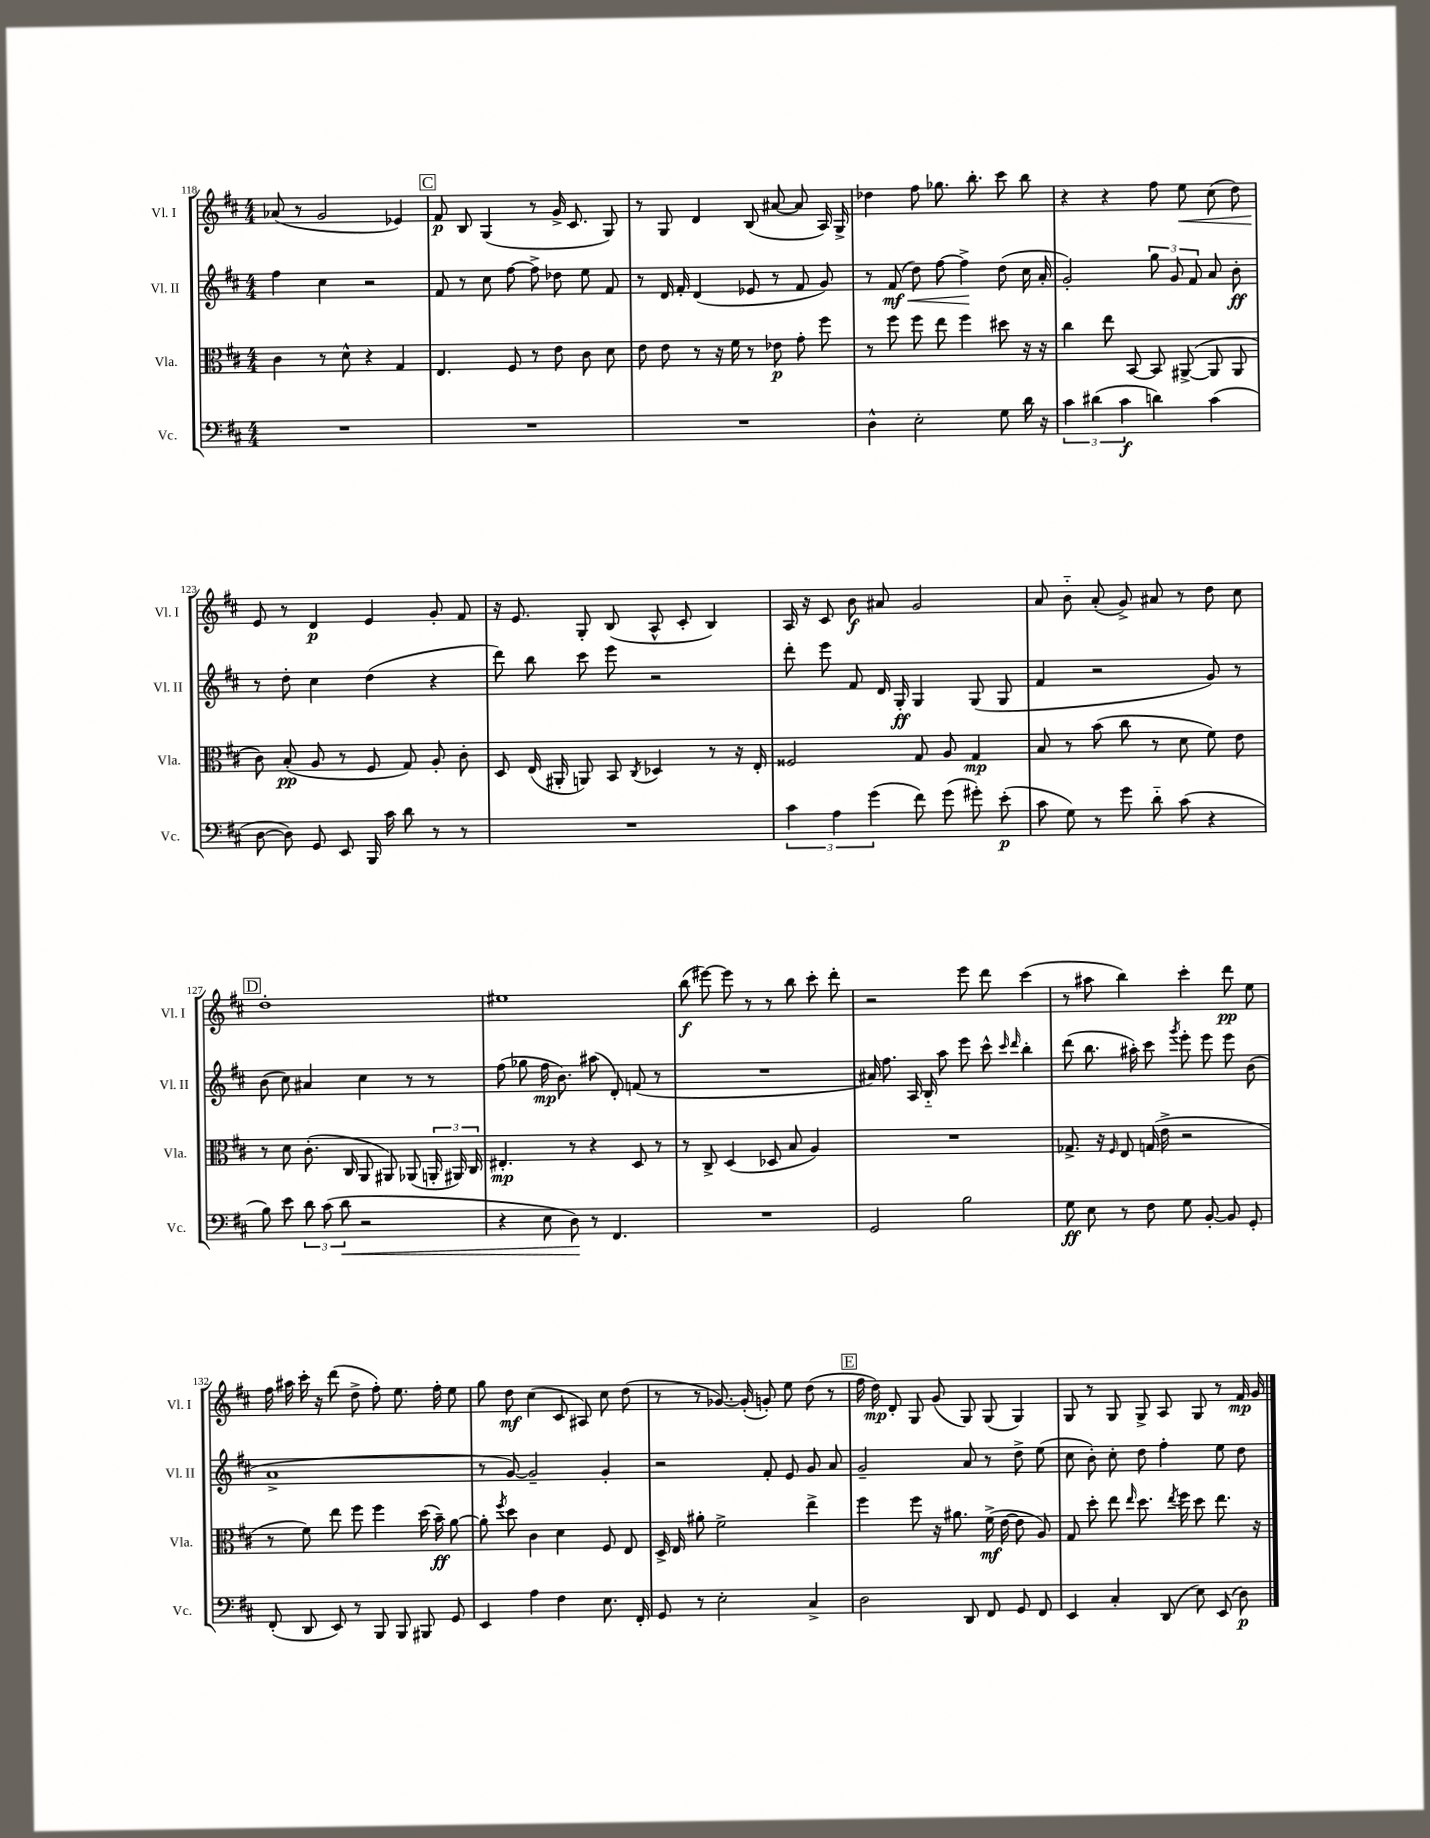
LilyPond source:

<<
\new StaffGroup <<
\new Staff = "s0" \with { instrumentName = "Vl. I" shortInstrumentName = "Vl. I" } {
    \clef treble \key d \major \numericTimeSignature \time 4/4
    \autoBeamOff aes'8( r8 g'2 ees'4) |
    \mark \markup { \box "C" } fis'8\p b8 g4( r8 g'16-> cis'8. g8) |
    r8 g8 d'4 b8( ais'8~ ais'8 a16) g16-> |
    des''4 fis''8 ges''8. b''8.-. cis'''8 b''8 |
    r4 r4 fis''8 e''8\< cis''8( d''8) |
    e'8\! r8 d'4\p e'4 g'8-. fis'8 |
    r16 e'8. g8-. b8( a8-^ cis'8-. b4) |
    a16 r16 cis'8 b'8\f ais'8 g'2 |
    a'8 b'8-_ a'8-.( g'8->) ais'8 r8 d''8 cis''8 |
    \mark \markup { \box "D" } d''1-. |
    eis''1 |
    b''8\f( eis'''8~) eis'''8 r8 r8 b''8 cis'''8-. d'''8-. |
    r2 e'''8 d'''8 cis'''4( |
    r8 ais''8 b''4) cis'''4-. d'''8\pp e''8 |
    fis''16 ais''16 cis'''16-. r16 d'''8( d''8-> fis''8-.) e''8. fis''16-. e''8 |
    g''8 d''8\mf cis''4( cis'8 ais8) cis''8 d''8( |
    r8 r8 ges'8.~) ges'16-.( g'8-.) e''8 d''8( r8 |
    \mark \markup { \box "E" } fis''16 d''16\mp) d'8-. g8 g'8( g8) g8( g4) |
    g8 r8 g8 g8-> a8 g8 r8 fis'16\mp g'16 \bar "|." |
}
\new Staff = "s1" \with { instrumentName = "Vl. II" shortInstrumentName = "Vl. II" } {
    \clef treble \key d \major \numericTimeSignature \time 4/4
    \autoBeamOff fis''4 cis''4 r2 |
    \mark \markup { \box "C" } fis'8 r8 cis''8 fis''8~ fis''8-> des''8 e''8 fis'8 |
    r8 d'16 fis'16-. d'4( ees'8 r8 fis'8 g'8) |
    r8 fis'8\mf\<( d''8) fis''8~ fis''4->\! d''8( cis''16 a'16-. |
    g'2-.) \tuplet 3/2 { g''8 g'8 fis'8 } a'8 b'8-.\ff |
    r8 d''8-. cis''4 d''4( r4 |
    d'''8) b''8 cis'''8 e'''8 r2 |
    d'''8-. e'''8 fis'8 d'16 g16-.\ff g4 g8( g8 |
    fis'4 r2 g'8) r8 |
    \mark \markup { \box "D" } b'8( cis''8) ais'4 cis''4 r8 r8 |
    fis''8( ges''8 fis''16\mp b'8.) ais''8( d'8-.) f'8( r8 |
    R1 |
    ais'16) fis''8. a16 b16-_ a''8 e'''8 cis'''8-^ \grace { cis'''16 d'''16 } b''4-. |
    d'''8( b''8. ais''16-.) cis'''8 \acciaccatura { g'''8 } e'''8-. e'''8 e'''8 b'8( |
    a'1-> |
    r8 g'8~) g'2-- g'4-. |
    r2 fis'8-. e'8 g'8 a'8 |
    \mark \markup { \box "E" } g'2-- a'8 r8 d''8-> e''8( |
    cis''8 b'8-.) cis''8-. d''8 fis''4-. e''8 d''8 \bar "|." |
}
\new Staff = "s2" \with { instrumentName = "Vla." shortInstrumentName = "Vla." } {
    \clef alto \key d \major \numericTimeSignature \time 4/4
    \autoBeamOff cis'4 r8 d'8-^ r4 g4 |
    \mark \markup { \box "C" } e4. fis8 r8 e'8 cis'8 d'8 |
    e'8 e'8 r8 r16 fis'16 r8 ees'8\p g'8-. fis''8 |
    r8 fis''8 fis''8 e''8 fis''4 dis''8 r16 r16 |
    cis''4 e''8 b,8~ b,8 ais,8~->( ais,8 ais,8 |
    cis'8) b8-.\pp( a8 r8 fis8 g8) a8-. cis'8-. |
    d8 e16( ais,16-. a,8) b,8 \acciaccatura { cis8 } des4 r8 r16 e16-. |
    fisis2 g8 a8 g4\mp |
    b8 r8 b'8( cis''8 r8 d'8 fis'8) e'8 |
    \mark \markup { \box "D" } r8 d'8 cis'8.-.( cis16 a,8 ais,8) aes,8( \tuplet 3/2 { a,16-. ais,16) cis16 } |
    eis4.-.\mp r8 r4 d8 r8 |
    r8 cis8-> d4( des8 b8 a4) |
    R1 |
    ges8.-> r16 \grace { fis16 } e8 g16( e'16-> r2 |
    r8 fis'8) e''8 fis''8 fis''4 d''16( b'16--\ff) a'8~ |
    a'8-. \acciaccatura { fis''8 } d''8 cis'4 d'4 fis8 e8 |
    d16-> e16 ais'8-. fis'2-> e''4-> |
    \mark \markup { \box "E" } fis''4 fis''8 r16 ais'8. fis'16->\mf( e'16~ e'8 a8) |
    g8 d''8-. e''8 \grace { e''16 } d''8. \acciaccatura { e''8 } fis''16 d''8 e''8. r16 \bar "|." |
}
\new Staff = "s3" \with { instrumentName = "Vc." shortInstrumentName = "Vc." } {
    \clef bass \key d \major \numericTimeSignature \time 4/4
    \autoBeamOff R1 |
    \mark \markup { \box "C" } R1 |
    R1 |
    d4-^ e2-. g8 d'16 r16 |
    \tuplet 3/2 { cis'4 dis'4( cis'4\f } d'4) cis'4( |
    d8~ d8) g,8 e,8 b,,16 cis'16 d'8 r8 r8 |
    R1 |
    \tuplet 3/2 { cis'4 a4 g'4( } fis'8) g'8( gis'8-.) e'8-.\p( |
    cis'8 g8) r8 g'8 d'8-_ cis'8( r4 |
    \mark \markup { \box "D" } b8) e'8 \tuplet 3/2 { d'8 cis'8( d'8\< } r2 |
    r4 e8 d8\!) r8 fis,4. |
    R1 |
    g,2 b2 |
    g8\ff e8 r8 fis8 g8 b,8~-. b,8 g,8-. |
    fis,8-.( d,8 e,8) r8 b,,8 b,,8 bis,,8 g,8 |
    e,4 a4 fis4 e8. fis,16-. |
    g,8 r8 e2-. cis4-> |
    \mark \markup { \box "E" } d2 d,8 fis,8 g,8 fis,8 |
    e,4 cis4-. d,8( e8) e,8( d8\p) \bar "|." |
}
>>
>>
\layout { \context { \Score currentBarNumber = #118 } }
